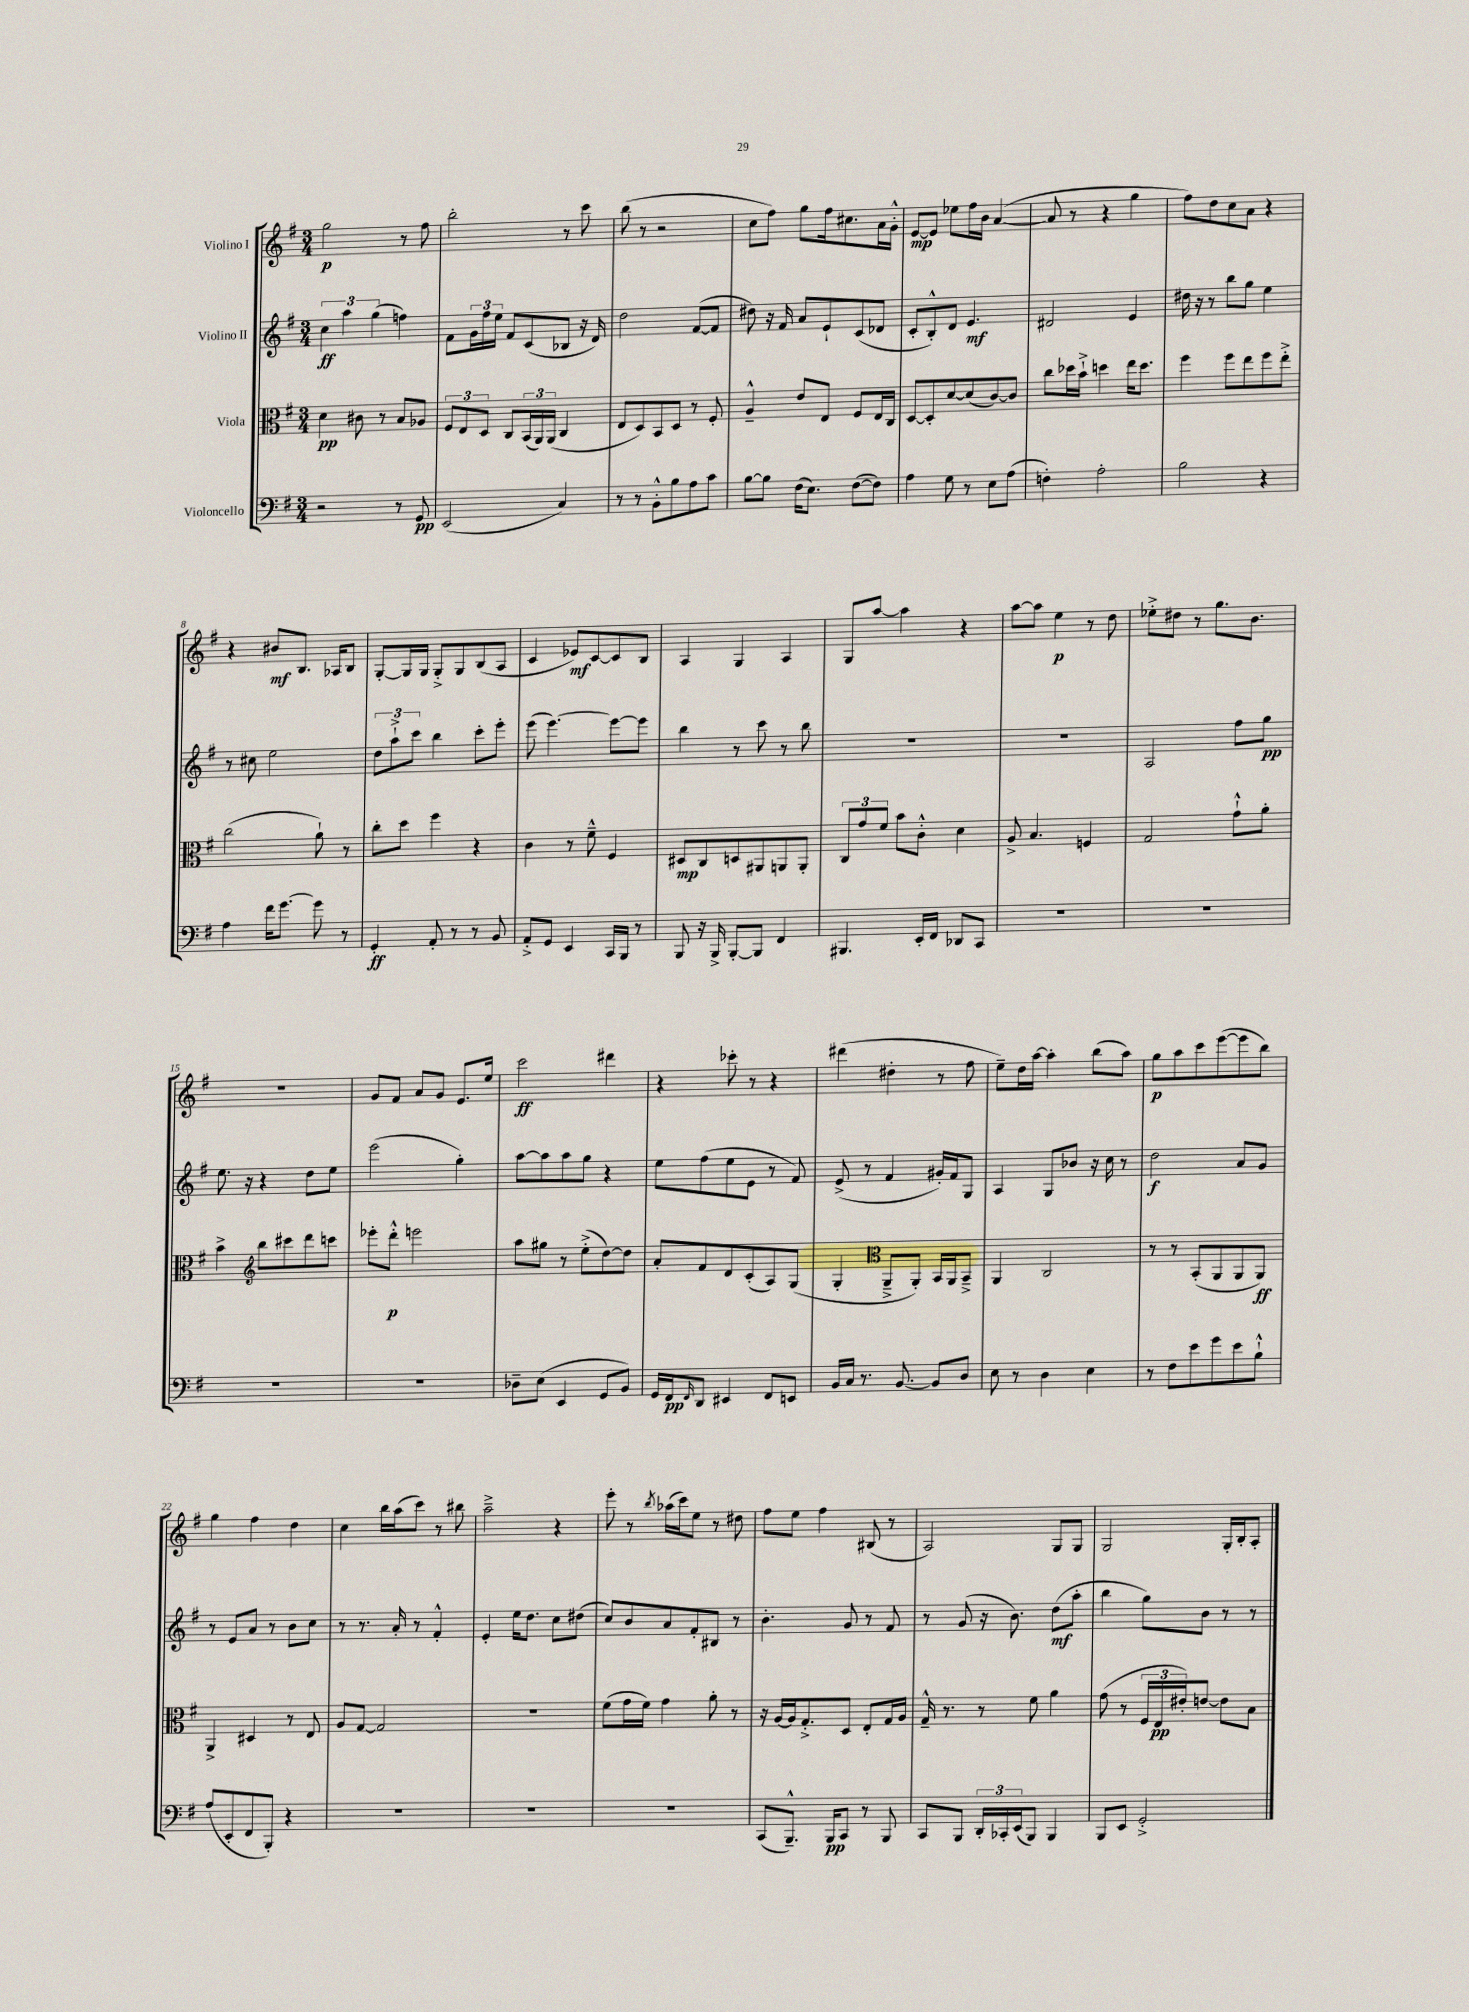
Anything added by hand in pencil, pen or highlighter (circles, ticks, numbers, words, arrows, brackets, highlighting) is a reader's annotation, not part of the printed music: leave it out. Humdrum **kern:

**kern	**dynam	**kern	**dynam	**kern	**dynam	**kern	**dynam
*part4	*part4	*part3	*part3	*part2	*part2	*part1	*part1
*staff4	*staff4	*staff3	*staff3	*staff2	*staff2	*staff1	*staff1
*I"Violoncello	*	*I"Viola	*	*I"Violino II	*	*I"Violino I	*
*clefF4	*	*clefC3	*	*clefG2	*	*clefG2	*
*k[f#]	*	*k[f#]	*	*k[f#]	*	*k[f#]	*
*M3/4	*	*M3/4	*	*M3/4	*	*M3/4	*
=1	=1	=1	=1	=1	=1	=1	=1
2r	.	4d\	pp	6cc\	ff	2gg\	p
.	.	.	.	6aa\	.	.	.
.	.	8c#X\	.	.	.	.	.
.	.	.	.	(6gg\	.	.	.
.	.	8r	.	.	.	.	.
8r	.	8B/L	.	4ffn\)	.	8r	.
8GG/	pp	8A-X/J	.	.	.	8ff#\	.
=2	=2	=2	=2	=2	=2	=2	=2
(2EE/	.	12F#/L	.	8f#\L	.	2bb'\	.
.	.	12E/	.	.	.	.	.
.	.	.	.	24g\L	.	.	.
.	.	12D/J	.	24ff#\	.	.	.
.	.	.	.	24ee\JJ	.	.	.
.	.	8C/L	.	8f#/L	.	.	.
.	.	(24BB/L	.	(8c/	.	.	.
.	.	24AA/)	.	.	.	.	.
.	.	(24AA/JJ	.	.	.	.	.
4C/)	.	4C/	.	8B-X/J	.	8r	.
.	.	.	.	16r	.	8ccc\	.
.	.	.	.	16d/)	.	.	.
=3	=3	=3	=3	=3	=3	=3	=3
8r	.	8E/L	.	2dd\	.	(8bb\	.
8r	.	8D/)	.	.	.	8r	.
8BB'^^\L	.	8BB/	.	.	.	2r	.
8B\	.	8D/J	.	.	.	.	.
8A\	.	8r	.	([8f#/L	.	.	.
8c\J	.	8F#'/	.	8f#/J]	.	.	.
=4	=4	=4	=4	=4	=4	=4	=4
[8B\L	.	4A~^^/	.	8dd#X\)	.	8cc\L	.
8B\J]	.	.	.	16r	.	8ff#\J)	.
.	.	.	.	16f#/	.	.	.
(16F#\KL	.	8e/L	.	8a/L	.	8gg\L	.
8.E\J)	.	.	.	.	.	.	.
.	.	8E/J	.	8e`/	.	16ff#\k	.
.	.	.	.	.	.	8.cc#X\	.
([8F#\L	.	8F#/L	.	(8c/	.	.	.
8F#\J])	.	16E/L	.	8d-X/J	.	16a\L	.
.	.	16C/JJ	.	.	.	16g'^^\JJ	.
=5	=5	=5	=5	=5	=5	=5	=5
4A\	.	[8D/L	.	8c'/L	.	[8e/L	mp
.	.	8D'/]	.	8B'^^/)	.	8e/J]	.
8G\	.	[8d/	.	8d/J	.	8ee-X\L	.
8r	.	(8d/]	.	4.e/	mf	16ff#\L	.
.	.	.	.	.	.	16b\JJ	.
8E\L	.	[8c/)	.	.	.	([4a/	.
(8A\J	.	8c/J]	.	.	.	.	.
=6	=6	=6	=6	=6	=6	=6	=6
4Fn'\)	.	8cc\L	.	2d#X/	.	8a/]	.
.	.	16dd-X\L	.	.	.	8r	.
.	.	16b`^\JJ	.	.	.	.	.
2A'\	.	4ddn\	.	.	.	4r	.
.	.	16ee\KL	.	4e/	.	4gg\	.
.	.	8.dd\J	.	.	.	.	.
=7	=7	=7	=7	=7	=7	=7	=7
2B\	.	4ff#\	.	16dd#X\	.	8ff#\L)	.
.	.	.	.	16r	.	.	.
.	.	.	.	8r	.	8dd\	.
.	.	8ff#\L	.	8bb\L	.	8cc\	.
.	.	8ee\	.	8gg\J	.	8a\J	.
4r	.	8ff#\	.	4ee\	.	4r	.
.	.	8ee'^\J	.	.	.	.	.
!!LO:LB:g=z
=8	=8	=8	=8	=8	=8	=8	=8
4A\	.	(2cc\	.	8r	.	4r	.
.	.	.	.	8cc#X\	.	.	.
16f#\KL	.	.	.	2ee\	.	8b#X/L	mf
[8.g\J	.	.	.	.	.	.	.
.	.	.	.	.	.	8.B/J	.
8g\]	.	8a`\)	.	.	.	.	.
.	.	.	.	.	.	16A-X/KL	.
8r	.	8r	.	.	.	8B/J	.
=9	=9	=9	=9	=9	=9	=9	=9
4GG'/	ff	8cc'\L	.	12dd\L	.	[8G'/L	.
.	.	.	.	12aa`^\	.	.	.
.	.	8dd\J	.	.	.	16G/L]	.
.	.	.	.	12ccc\J	.	.	.
.	.	.	.	.	.	16G/JJ	.
8AA'/	.	4ff#\	.	4bb\	.	8G'^/L	.
8r	.	.	.	.	.	8G/	.
8r	.	4r	.	8ccc'\L	.	(8B/	.
8BB/	.	.	.	8eee'\J	.	8A/J	.
=10	=10	=10	=10	=10	=10	=10	=10
8AA'^/L	.	4c\	.	(8eee\	.	4c/	.
8GG/J	.	.	.	[4.eee\)	.	.	.
4EE/	.	8r	.	.	.	8e-X/L)	mf
.	.	8f#~^^\	.	.	.	[8c/	.
16CC/LL	.	4F#/	.	8eee\L_	.	8c/]	.
16BBB/JJ	.	.	.	.	.	.	.
8r	.	.	.	8eee\J]	.	8B/J	.
=11	=11	=11	=11	=11	=11	=11	=11
8BBB/	.	8D#X/L	mp	4bb\	.	4A/	.
16r	.	8C/	.	.	.	.	.
16BBB^/	.	.	.	.	.	.	.
[8BBB'/L	.	8Dn/	.	8r	.	4G/	.
8BBB/J]	.	8AA#X/	.	8ccc\	.	.	.
4FF#/	.	8AAn/	.	8r	.	4A/	.
.	.	8AA'/J	.	8bb\	.	.	.
=12	=12	=12	=12	=12	=12	=12	=12
4.BBB#X/	.	12C/L	.	2.r	.	8G/L	.
.	.	12g/	.	.	.	.	.
.	.	.	.	.	.	[8aa/J	.
.	.	12f#/J	.	.	.	.	.
.	.	8b\L	.	.	.	4aa\]	.
16EE'/LL	.	8c'^^\J	.	.	.	.	.
16FF#/JJ	.	.	.	.	.	.	.
8DD-X/L	.	4d\	.	.	.	4r	.
8CC/J	.	.	.	.	.	.	.
=13	=13	=13	=13	=13	=13	=13	=13
2.r	.	8A^/	.	2.r	.	[8aa\L	.
.	.	4.B/	.	.	.	8aa\J]	.
.	.	.	.	.	.	4ee\	p
.	.	4Fn/	.	.	.	8r	.
.	.	.	.	.	.	8dd\	.
=14	=14	=14	=14	=14	=14	=14	=14
2.r	.	2G/	.	2A/	.	8ee-X'^\L	.
.	.	.	.	.	.	8dd#X\J	.
.	.	.	.	.	.	8r	.
.	.	.	.	.	.	8.gg\L	.
.	.	8g`^^\L	.	8ff#\L	.	.	.
.	.	.	.	.	.	8.b\J	.
.	.	8a'\J	.	8gg\J	pp	.	.
!!LO:LB:g=z
=15	=15	=15	=15	=15	=15	=15	=15
2.r	.	4b^\	.	8.ee\	.	2.r	.
.	.	.	.	16r	.	.	.
*	*	*clefG2	*	*	*	*	*
.	.	8bb\L	.	4r	.	.	.
.	.	8ccc#X\	.	.	.	.	.
.	.	8ddd\	.	8dd\L	.	.	.
.	.	8cccn\J	.	8ee\J	.	.	.
=16	=16	=16	=16	=16	=16	=16	=16
2.r	.	8eee-X'\L	.	(2eee\	.	8g/L	.
.	.	8ddd'^^\J	p	.	.	8f#/J	.
.	.	2eeen\	.	.	.	8a/L	.
.	.	.	.	.	.	8g/J	.
.	.	.	.	4gg'\)	.	8.e/L	.
.	.	.	.	.	.	16ee/Jk	.
=17	=17	=17	=17	=17	=17	=17	=17
8D-X~\L	.	8aa\L	.	[8aa\L	.	2ccc\	ff
(8E\J	.	8gg#X\J	.	8aa\]	.	.	.
4EE/	.	8r	.	8aa\	.	.	.
.	.	(8ee'^\L	.	8gg\J	.	.	.
8GG/L	.	[8dd\)	.	4r	.	4ddd#X\	.
8BB/J)	.	8dd\J]	.	.	.	.	.
=18	=18	=18	=18	=18	=18	=18	=18
16GG/LL	.	8a'/L	.	8ee\L	.	4r	.
16FF#/J	pp	.	.	.	.	.	.
16qqFF#/	.	.	.	.	.	.	.
8DD/J	.	8f#/	.	(8ff#\	.	.	.
4EE#X/	.	8d/	.	8ee\	.	8ccc-X'\	.
.	.	(8c'/	.	8e\J	.	8r	.
8FF#/L	.	8A/)	.	8r	.	4r	.
8EEn/J	.	(8G/J	.	8f#/)	.	.	.
=19	=19	=19	=19	=19	=19	=19	=19
16BB/LL	.	4G'/	.	(8e^/	.	(4ddd#X\	.
16C/JJ	.	.	.	.	.	.	.
8.r	.	.	.	8r	.	.	.
*	*	*clefC3	*	*	*	*	*
.	.	8AA~^/L	.	4f#/	.	4dd#X'\	.
[8.BB/	.	.	.	.	.	.	.
.	.	8AA'/J)	.	.	.	.	.
8BB/L]	.	16BB/LL	.	16g#X'/LL)	.	8r	.
.	.	16AA/J	.	16f#/J	.	.	.
8D/J	.	8BB~^/J	.	8G/J	.	8ff#\	.
=20	=20	=20	=20	=20	=20	=20	=20
8E\	.	4AA/	.	4A/	.	8ee~\L)	.
8r	.	.	.	.	.	16dd\L	.
.	.	.	.	.	.	[16aa\JJ	.
4D\	.	2C/	.	8G/L	.	4aa'\]	.
.	.	.	.	8b-X/J	.	.	.
4E\	.	.	.	16r	.	(8bb\L	.
.	.	.	.	16cc\	.	.	.
.	.	.	.	8r	.	8aa\J)	.
=21	=21	=21	=21	=21	=21	=21	=21
8r	.	8r	.	2dd\	f	8gg\L	p
8F#\L	.	8r	.	.	.	8aa\	.
8e\	.	(8BB'/L	.	.	.	8ccc\	.
8g\	.	8AA/	.	.	.	([8eee\	.
8e\	.	8AA/	.	8a/L	.	8eee\]	.
8B`^^\J	.	8AA/J)	ff	8g/J	.	8bb\J)	.
!!LO:LB:g=z
=22	=22	=22	=22	=22	=22	=22	=22
(8A/L	.	4AA^/	.	8r	.	4gg\	.
8EE'/	.	.	.	8e/L	.	.	.
8FF#/	.	4D#X/	.	8a/J	.	4ff#\	.
8BBB'/J)	.	.	.	8r	.	.	.
4r	.	8r	.	8b\L	.	4dd\	.
.	.	8E/	.	8cc\J	.	.	.
=23	=23	=23	=23	=23	=23	=23	=23
2.r	.	8A/L	.	8r	.	4cc\	.
.	.	[8G/J	.	8.r	.	.	.
.	.	2G/]	.	.	.	16bb\LL	.
.	.	.	.	16a'/	.	(16aa\J	.
.	.	.	.	8r	.	8ccc\J)	.
.	.	.	.	4f#'^^/	.	8r	.
.	.	.	.	.	.	8bb#X\	.
=24	=24	=24	=24	=24	=24	=24	=24
2.r	.	2.r	.	4e'/	.	2aa~^\	.
.	.	.	.	16ee\KL	.	.	.
.	.	.	.	8.dd\J	.	.	.
.	.	.	.	8cc\L	.	4r	.
.	.	.	.	(8dd#X\J	.	.	.
=25	=25	=25	=25	=25	=25	=25	=25
2.r	.	(8f#\L	.	8cc/L)	.	8eee'\	.
.	.	16g\L	.	8b/	.	8r	.
.	.	16f#\JJ)	.	.	.	.	.
.	.	.	.	.	.	8qbb/	.
.	.	4g\	.	8a/	.	(16aa-X\LL	.
.	.	.	.	.	.	16ccc\J)	.
.	.	.	.	8f#'/	.	8ee\J	.
.	.	8a'\	.	8B#X/J	.	8r	.
.	.	8r	.	8r	.	8dd#X\	.
=26	=26	=26	=26	=26	=26	=26	=26
(8CC/L	.	16r	.	4.b'\	.	8ff#\L	.
.	.	[16A/LL	.	.	.	.	.
8.BBB~^^/J)	.	16A/J]	.	.	.	8ee\J	.
.	.	8.G'^/	.	.	.	.	.
.	.	.	.	.	.	4ff#\	.
16BBB/KL	pp	.	.	.	.	.	.
8CC/J	.	8D/J	.	8g/	.	.	.
8r	.	8E'/L	.	8r	.	(8B#X/	.
8BBB/	.	16G/L	.	8f#/	.	8r	.
.	.	16A/JJ	.	.	.	.	.
=27	=27	=27	=27	=27	=27	=27	=27
8CC/L	.	16G~^^/	.	8r	.	2A/)	.
.	.	8.r	.	.	.	.	.
8BBB/J	.	.	.	(8g/	.	.	.
24DD'/LL	.	8r	.	16r	.	.	.
24CC-X'/	.	.	.	.	.	.	.
.	.	.	.	8.b\)	.	.	.
(24EE/J	.	.	.	.	.	.	.
8BBB/J)	.	8f#\	.	.	.	.	.
4BBB/	.	4a\	.	(8dd\L	mf	8G/L	.
.	.	.	.	8aa'\J	.	8G/J	.
=28	=28	=28	=28	=28	=28	=28	=28
8BBB/L	.	(8g\	.	4bb\	.	2G/	.
8EE/J	.	8r	.	.	.	.	.
2GG'^/	.	24F#/LL	.	8gg\L)	.	.	.
.	.	24E/	pp	.	.	.	.
.	.	24e#X'/J)	.	.	.	.	.
.	.	[8en/J	.	8b\J	.	.	.
.	.	8e\L]	.	8r	.	16G'/LL	.
.	.	.	.	.	.	16B'/J	.
.	.	8B\J	.	8r	.	8A'/J	.
==	==	==	==	==	==	==	==
*-	*-	*-	*-	*-	*-	*-	*-
